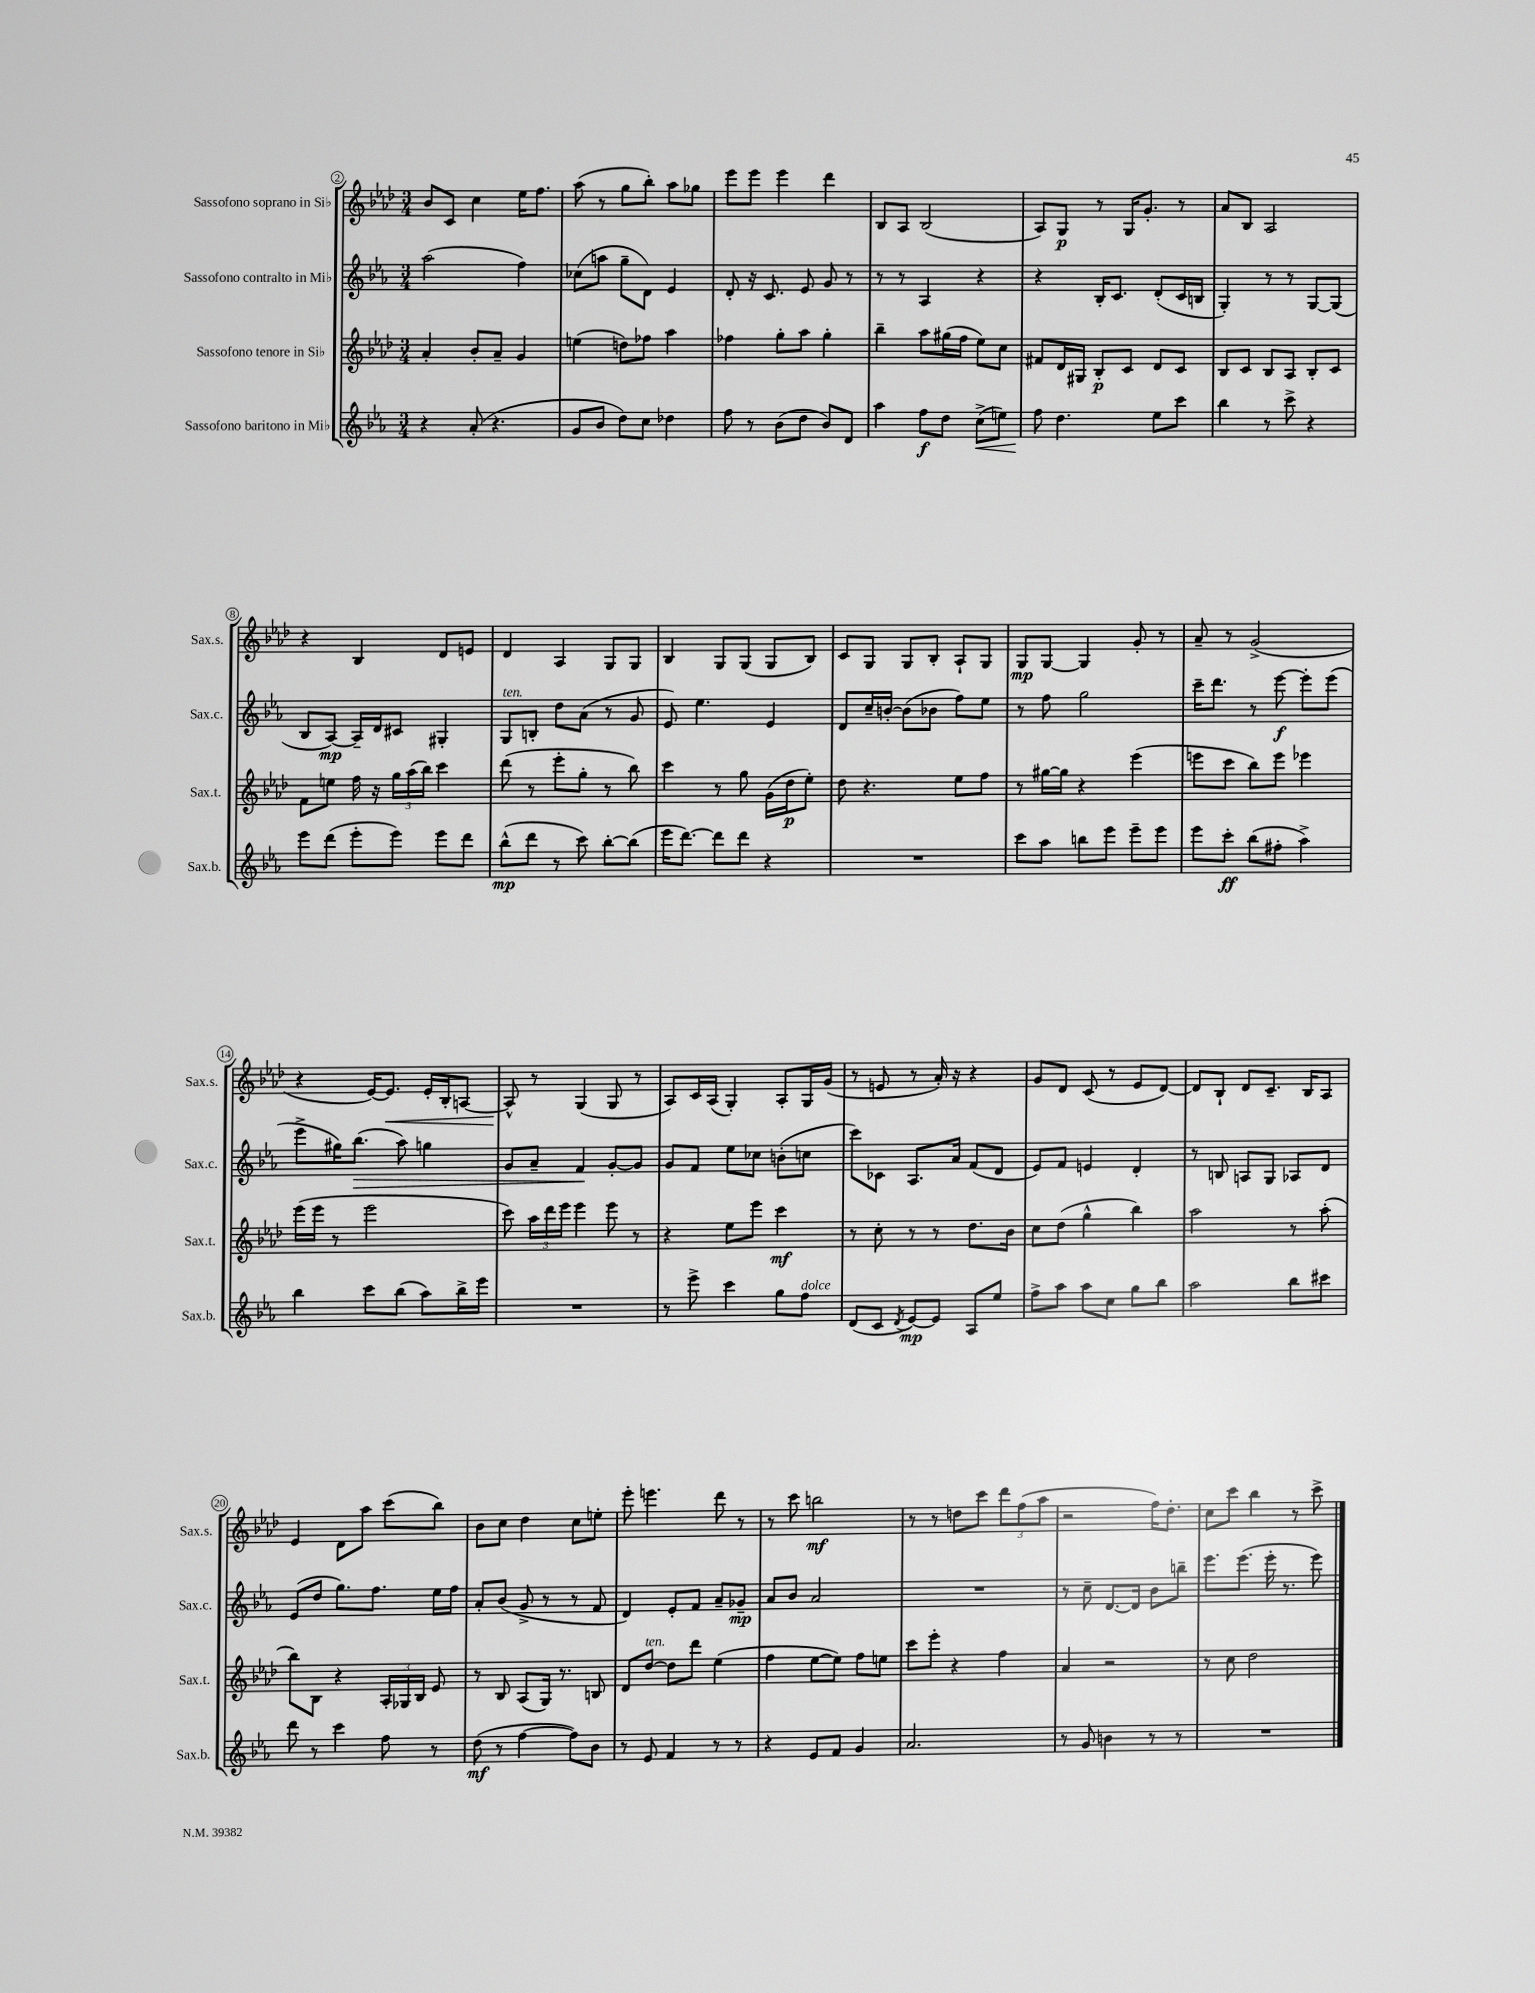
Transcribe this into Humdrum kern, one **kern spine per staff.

**kern	**dynam	**kern	**dynam	**kern	**dynam	**kern	**dynam
*part4	*part4	*part3	*part3	*part2	*part2	*part1	*part1
*staff4	*staff4	*staff3	*staff3	*staff2	*staff2	*staff1	*staff1
*I"Sassofono baritono in Mi♭	*	*I"Sassofono tenore in Si♭	*	*I"Sassofono contralto in Mi♭	*	*I"Sassofono soprano in Si♭	*
*I'Sax.b.	*	*I'Sax.t.	*	*I'Sax.c.	*	*I'Sax.s.	*
*clefG2	*	*clefG2	*	*clefG2	*	*clefG2	*
*k[b-e-a-]	*	*k[b-e-a-d-]	*	*k[b-e-a-]	*	*k[b-e-a-d-]	*
*M3/4	*	*M3/4	*	*M3/4	*	*M3/4	*
=2	=2	=2	=2	=2	=2	=2	=2
4r	.	4a-'/	.	(2aa-\	.	8b-/L	.
.	.	.	.	.	.	8c/J	.
(8a-'/	.	8b-'/L	.	.	.	4cc\	.
4.r	.	8a-~/J	.	.	.	.	.
.	.	4g/	.	4ff\)	.	16ee-\KL	.
.	.	.	.	.	.	8.ff\J	.
=3	=3	=3	=3	=3	=3	=3	=3
8g/L	.	(4een\	.	(8cc-X\L	.	(8aa-\	.
8b-/J	.	.	.	8aan\J	.	8r	.
8dd\L)	.	8ddn\L)	.	8gg~\L	.	8gg\L	.
8cc\J	.	8ff-X\J	.	8d\J)	.	8bb-'\J)	.
4dd-X\	.	4aa-\	.	4e-/	.	8aa-\L	.
.	.	.	.	.	.	8gg-X\J	.
=4	=4	=4	=4	=4	=4	=4	=4
8ff\	.	4ff-X\	.	8d'/	.	8eee-\L	.
8r	.	.	.	16r	.	8eee-\J	.
.	.	.	.	8.c/	.	.	.
(8b-\L	.	8gg'\L	.	.	.	4eee-\	.
8dd\J	.	8aa-\J	.	8e-/	.	.	.
8b-/L)	.	4gg'\	.	8g/	.	4ddd-\	.
8d/J	.	.	.	8r	.	.	.
=5	=5	=5	=5	=5	=5	=5	=5
4aa-\	.	4bb-~\	.	8r	.	8B-/L	.
.	.	.	.	8r	.	8A-/J	.
8ff\L	f	8aa-\L	.	4A-/	.	(2B-/	.
8dd\J	.	(16gg#X\L	.	.	.	.	.
.	.	16ff\JJ	.	.	.	.	.
!	!LO:HP:b	!	!	!	!	!	!
(8cc^\L	<	8ee-\L)	.	4r	.	.	.
8een\J)	.	8cc\J	.	.	.	.	.
=6	=6	=6	=6	=6	=6	=6	=6
8ff\	.	8f#X/L	.	4r	.	8A-/L)	.
4.dd\	[	16d-/L	.	.	.	8G/J	p
.	.	16G#X/JJ	.	.	.	.	.
.	.	8B-'/L	p	16B-'/KL	.	8r	.
.	.	.	.	8.c/J	.	.	.
.	.	8c/J	.	.	.	16G/KL	.
.	.	.	.	.	.	8.g'/J	.
8ee-\L	.	8d-/L	.	(8d'/L	.	.	.
8ccc\J	.	8c/J	.	16c/L	.	8r	.
.	.	.	.	16Bn/JJ	.	.	.
=7	=7	=7	=7	=7	=7	=7	=7
4bb-\	.	8B-/L	.	4G'/)	.	8a-/L	.
.	.	8c/J	.	.	.	8B-/J	.
8r	.	8B-/L	.	8r	.	2A-/	.
8ccc^\	.	8A-/J	.	8r	.	.	.
4r	.	8B-'/L	.	[8G/L	.	.	.
.	.	8c/J	.	(8G/J]	.	.	.
!!LO:LB:g=z
=8	=8	=8	=8	=8	=8	=8	=8
8eee-\L	.	8f\L	.	8B-/L	.	4r	.
(8ddd\J	.	8een\J	.	[8A-/J)	mp	.	.
8eee-'\L	.	16ff\	.	16A-~/LL]	.	4B-/	.
.	.	16r	.	16d/J	.	.	.
8eee-\J)	.	24gg\LL	.	8c#X/J	.	.	.
.	.	(24aa-\	.	.	.	.	.
.	.	24bb-\JJ)	.	.	.	.	.
8eee-\L	.	4ccc\	.	4G#X'/	.	8d-/L	.
8ddd\J	.	.	.	.	.	8en/J	.
=9	=9	=9	=9	=9	=9	=9	=9
!	!	!	!	!LO:TX:a:i:t=ten.	!	!	!
(8bb-^^\L	mp	(8ddd-\	.	8G/L	.	4d-/	.
8ddd\J	.	8r	.	8Bn'/J	.	.	.
8r	.	8eee-'\L	.	8dd\L	.	4A-/	.
8ccc\)	.	8gg'\J	.	(8a-\J	.	.	.
[8bb-'\L	.	8r	.	8r	.	8G/L	.
(8bb-\J]	.	8bb-\)	.	8g/	.	8G/J	.
=10	=10	=10	=10	=10	=10	=10	=10
16eee-\KL	.	4ccc\	.	8e-/)	.	4B-/	.
[8.ddd\J)	.	.	.	.	.	.	.
.	.	.	.	4.ee-\	.	.	.
8ddd\L]	.	8r	.	.	.	8G/L	.
8ddd\J	.	8gg\	.	.	.	(8G/J	.
4r	.	(16g\LL	.	4e-/	.	8G/L	.
.	.	16dd-\J	p	.	.	.	.
.	.	8ee-'\J)	.	.	.	8B-/J)	.
=11	=11	=11	=11	=11	=11	=11	=11
2.r	.	8dd-\	.	8d/L	.	8c/L	.
.	.	4.r	.	16cc~/L	.	8G/J	.
.	.	.	.	[16bn'/JJ	.	.	.
.	.	.	.	(8b\L]	.	8G/L	.
.	.	.	.	8b-X\J	.	8B-'/J	.
.	.	8ee-\L	.	8ff\L)	.	8A-`/L	.
.	.	8ff\J	.	8ee-\J	.	8G/J	.
=12	=12	=12	=12	=12	=12	=12	=12
8ccc\L	.	8r	.	8r	.	8G/L	mp
8aa-\J	.	[16gg#X\LL	.	8ff\	.	[8G/J	.
.	.	16gg#\JJ]	.	.	.	.	.
8bbn\L	.	4r	.	2gg\	.	4G/]	.
8eee-\J	.	.	.	.	.	.	.
8eee-~\L	.	(4eee-\	.	.	.	8g'/	.
8eee-\J	.	.	.	.	.	8r	.
=13	=13	=13	=13	=13	=13	=13	=13
8eee-\L	.	8eeen\L	.	16ccc~\KL	.	8a-~/	.
.	.	.	.	8.ddd\J	.	.	.
8ccc'\J	ff	8ccc\J	.	.	.	8r	.
(8bb-\L	.	8bb-\L)	.	8r	.	(2g^/	.
8ff#X'\J	.	8eee\J	.	[8eee-\	f	.	.
4aa-^\)	.	4eee-X\	.	8eee-'\L]	.	.	.
.	.	.	.	(8eee-\J	.	.	.
!!LO:LB:g=z
=14	=14	=14	=14	=14	=14	=14	=14
4bb-\	.	(16eee-\LL	.	8eee-^\L	.	4r	.
.	.	16eee-\JJ	.	.	.	.	.
.	.	8r	.	16gg#X\K)	.	.	.
!	!	!	!	!	!LO:HP:b	!	!
.	.	.	.	(8.bb-\J	>	.	.
8ccc\L	.	2eee-\	.	.	.	[16e-/KL)	.
!	!	!	!	!	!	!	!LO:HP:b
.	.	.	.	.	.	8.e-/J]	<
(8bb-\J	.	.	.	8aa-\)	.	.	.
8aa-\L)	.	.	.	4ggn\	.	16e-'/LL	.
.	.	.	.	.	.	16B-'/J	.
16bb-^\L	.	.	.	.	.	[8An/J	.
16eee-\JJ	.	.	.	.	.	.	.
=15	=15	=15	=15	=15	=15	=15	=15
2.r	.	8ccc\)	.	8g/L	.	8A^^/]	.
.	.	24aa-\LL	.	8a-~/J	.	8r	[
.	.	24ddd-\	.	.	.	.	.
.	.	24eee-\JJ	.	.	.	.	.
.	.	4eee-\	.	4f/	.	(4G/	.
.	.	8eee-\	.	[8g'/L	]	8G/	.
.	.	8r	.	8g/J]	.	8r	.
=16	=16	=16	=16	=16	=16	=16	=16
8r	.	4r	.	8g/L	.	8A-/L)	.
8eee-^\	.	.	.	8f/J	.	16c/L	.
.	.	.	.	.	.	(16A-/JJ	.
4ccc\	.	8ee-\L	.	8ee-\L	.	4G'/)	.
.	.	8eee-\J	.	8cc-X\J	.	.	.
8gg\L	.	4ccc\	mf	(8bn'\L	.	8A-'/L	.
!LO:TX:a:i:t=dolce	!	!	!	!	!	!	!
8ff\J	.	.	.	8ccn\J	.	16G/L	.
.	.	.	.	.	.	(16g/JJ	.
=17	=17	=17	=17	=17	=17	=17	=17
(8d/L	.	8r	.	8ccc\L)	.	8r	.
8c/J	.	8cc'\	.	8c-X\J	.	8en/	.
8qd/	.	.	.	.	.	.	.
[8e-/L)	mp	8r	.	8.A-/L	.	8r	.
8e-/J]	.	8r	.	.	.	16a-'/)	.
.	.	.	.	16a-/Jk	.	16r	.
8A-/L	.	8.dd-\L	.	(8f/L	.	4r	.
8ee-/J	.	.	.	8d/J	.	.	.
.	.	16b-\Jk	.	.	.	.	.
=18	=18	=18	=18	=18	=18	=18	=18
8ff^\L	.	8cc\L	.	8e-/L)	.	8g/L	.
8aa-\J	.	(8dd-\J	.	8f/J	.	8d-/J	.
8aa-\L	.	4gg^^\	.	4en/	.	(8c/	.
8cc\J	.	.	.	.	.	8r	.
8gg\L	.	4bb-\)	.	4d'/	.	8e-/L	.
8bb-\J	.	.	.	.	.	[8d-/J)	.
=19	=19	=19	=19	=19	=19	=19	=19
2aa-\	.	2aa-\	.	8r	.	8d-/L]	.
.	.	.	.	8Bn/	.	8B-`/J	.
.	.	.	.	8An/L	.	8d-/L	.
.	.	.	.	8G/J	.	8.c~/J	.
8bb-\L	.	8r	.	8A-X/L	.	.	.
.	.	.	.	.	.	16B-/KL	.
8ccc#X\J	.	(8aa-'\	.	8d/J	.	8A-/J	.
!!LO:LB:g=z
=20	=20	=20	=20	=20	=20	=20	=20
8ddd\	.	8bb-\L)	.	(8e-/L	.	4e-/	.
8r	.	8B-\J	.	8dd/J	.	.	.
4ccc\	.	4r	.	8.gg\L)	.	8d-\L	.
.	.	.	.	.	.	8aa-\J	.
.	.	.	.	8.ff\J	.	.	.
8ff\	.	24A-'/LL	.	.	.	(8ccc\L	.
.	.	24G-X/	.	.	.	.	.
.	.	24B-/JJ	.	.	.	.	.
8r	.	8e-/	.	16ee-\LL	.	8bb-\J)	.
.	.	.	.	16ff\JJ	.	.	.
=21	=21	=21	=21	=21	=21	=21	=21
(8dd\	mf	8r	.	8a-'/L	.	8b-\L	.
8r	.	8B-/	.	(8b-/J	.	8cc\J	.
[4ff\	.	(8A-/L	.	8g^/	.	4dd-\	.
.	.	16G/Jk)	.	8r	.	.	.
.	.	8.r	.	.	.	.	.
8ff\L])	.	.	.	8r	.	8cc\L	.
8b-\J	.	8Bn/	.	8f/	.	8een'\J	.
=22	=22	=22	=22	=22	=22	=22	=22
8r	.	8d-/L	.	4d/)	.	8eee-'\	.
!	!	!LO:TX:a:i:t=ten.	!	!	!	!	!
8e-/	.	[8dd-/J	.	.	.	4.eeen\	.
4f/	.	8dd-\L]	.	8e-'/L	.	.	.
.	.	8ddd-\J	.	8f/J	.	.	.
8r	.	(4ee-\	.	8a-~/L	.	8ddd-\	.
8r	.	.	.	8g-X~/J	mp	8r	.
=23	=23	=23	=23	=23	=23	=23	=23
4r	.	4ff\	.	8a-/L	.	8r	.
.	.	.	.	8b-/J	.	8ccc\	.
8e-/L	.	[8ee-\L	.	2a-/	.	2bbn\	mf
8f/J	.	8ee-\J])	.	.	.	.	.
4g/	.	8ff\L	.	.	.	.	.
.	.	8een\J	.	.	.	.	.
=24	=24	=24	=24	=24	=24	=24	=24
2.a-/	.	8ccc\L	.	2.r	.	8r	.
.	.	8eee-'\J	.	.	.	8r	.
.	.	4r	.	.	.	8ddn\L	.
.	.	.	.	.	.	8ccc\J	.
.	.	4ff\	.	.	.	12ddd-\L	.
.	.	.	.	.	.	(12ff\	.
.	.	.	.	.	.	12aa-\J	.
=25	=25	=25	=25	=25	=25	=25	=25
8r	.	4a-/	.	8r	.	2r	.
8g/	.	.	.	8cc~\	.	.	.
4bn\	.	2r	.	[8.d/L	.	.	.
.	.	.	.	16d/Jk]	.	.	.
8r	.	.	.	8b-\L	.	16ff\KL)	.
.	.	.	.	.	.	8.dd-'\J	.
8r	.	.	.	8bbn~\J	.	.	.
=26	=26	=26	=26	=26	=26	=26	=26
2.r	.	8r	.	8.eee-\L	.	8cc\L	.
.	.	8cc\	.	.	.	8ccc\J	.
.	.	.	.	(8.eee-\J	.	.	.
.	.	2dd-\	.	.	.	4bb-\	.
.	.	.	.	16eee-'\	.	.	.
.	.	.	.	8.r	.	.	.
.	.	.	.	.	.	8r	.
.	.	.	.	8eee-\)	.	8ccc^\	.
==	==	==	==	==	==	==	==
*-	*-	*-	*-	*-	*-	*-	*-
